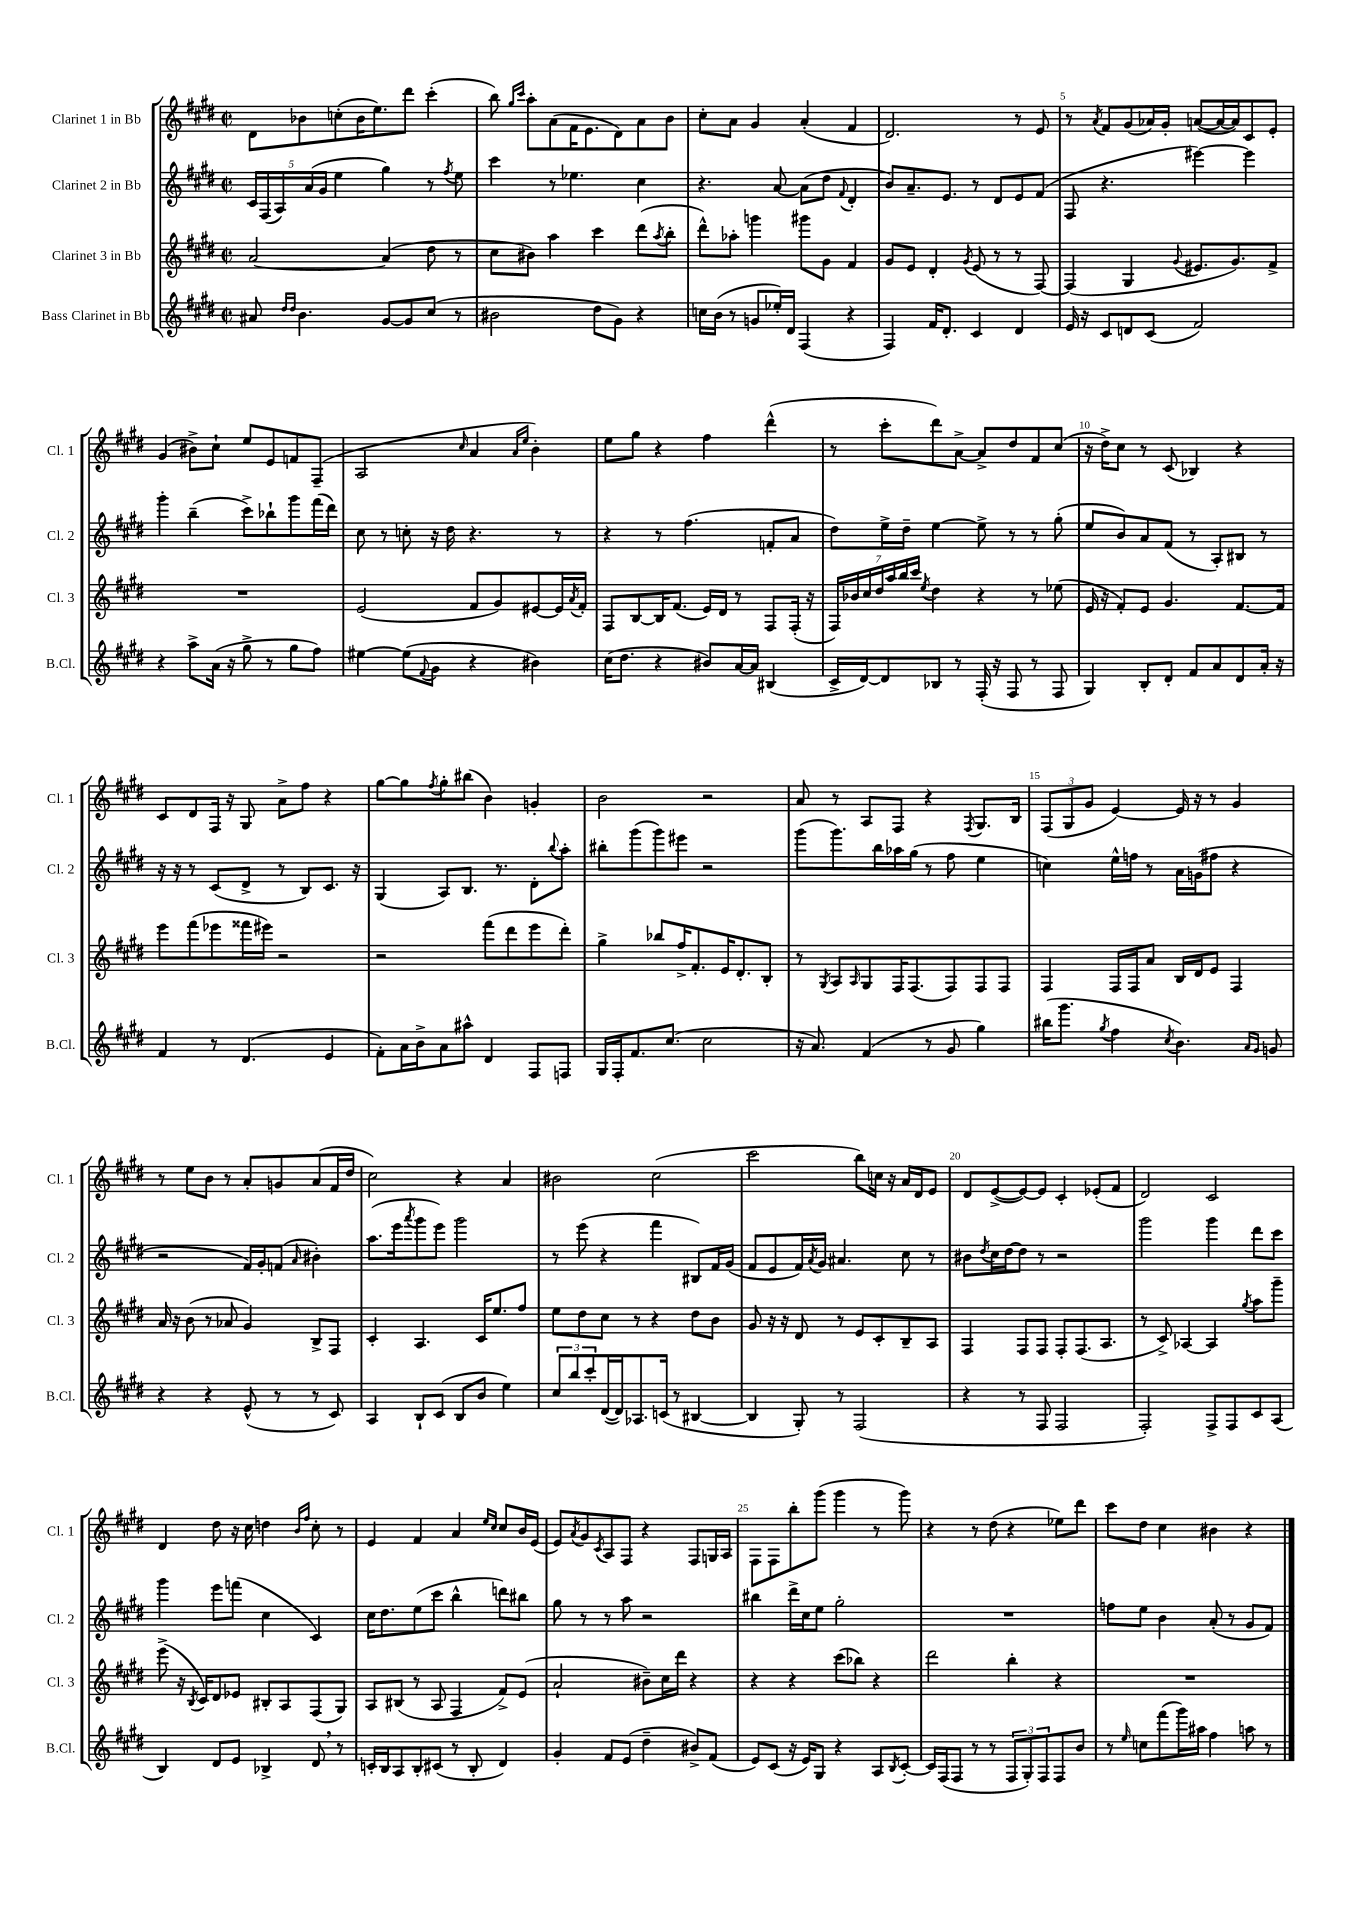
<<
\new StaffGroup <<
\new Staff = "s0" \with { instrumentName = "Clarinet 1 in Bb" shortInstrumentName = "Cl. 1" } {
    \clef treble \key e \major \defaultTimeSignature \time 2/2
    dis'8 bes'8 c''8-.( bes'16 e''8.) dis'''8 cis'''4-.( |
    b''8) \grace { gis''16 cis'''16 } a''8-. a'8( fis'16 e'8. dis'8) a'8 b'8 |
    cis''8-. a'8 gis'4 a'4-.( fis'4 |
    dis'2.) r8 e'8 |
    r8 \acciaccatura { a'8 } fis'8 gis'8( aes'16) gis'16-. a'8~( a'16~ a'16) cis'8 e'8-. |
    gis'4( bis'8->) cis''8-! e''8 e'8 f'8 fis8--( |
    a2 \grace { cis''16 } a'4 \grace { a'16 e''16 } b'4-.) |
    e''8 gis''8 r4 fis''4 dis'''4-^( |
    r8 cis'''8-. dis'''8) a'8~-> a'8-> dis''8 fis'8 cis''8( |
    r16 dis''16->) cis''8 r8 cis'8( bes4) r4 |
    cis'8 dis'8 fis16 r16 gis8 a'8-> fis''8 r4 |
    gis''8~ gis''8 \acciaccatura { fis''8 } gis''8-. bis''8( b'4) g'4-. |
    b'2 r2 |
    a'8 r8 a8 fis8 r4 \acciaccatura { fis8 } gis8. b16 |
    \tuplet 3/2 { fis8( gis8 gis'8 } e'4~) e'16 r16 r8 gis'4 |
    r8 e''8 b'8 r8 a'8-. g'8 a'8( fis'16 dis''16 |
    cis''2) r4 a'4 |
    bis'2 cis''2( |
    cis'''2 b''8) c''16 r16 a'16 dis'16 e'8 |
    dis'8 e'8~->( e'8~) e'8 cis'4-. ees'8-.( fis'8 |
    dis'2) cis'2 |
    dis'4 dis''8 r16 cis''16 d''4 \grace { b'16 fis''16 } cis''8-. r8 |
    e'4 fis'4 a'4 \grace { e''16 cis''16 } cis''8 b'16 e'16( |
    e'8) \acciaccatura { a'8 } gis'8 \acciaccatura { cis'8 } a8 fis8 r4 fis8 g16 a16 |
    fis8 fis8 b''8-. gis'''8( gis'''4 r8 gis'''8) |
    r4 r8 dis''8( r4 ees''8) dis'''8 |
    cis'''8 dis''8 cis''4 bis'4 r4 \bar "|." |
}
\new Staff = "s1" \with { instrumentName = "Clarinet 2 in Bb" shortInstrumentName = "Cl. 2" } {
    \clef treble \key e \major \defaultTimeSignature \time 2/2
    \tuplet 5/4 { cis'16 fis16( a16) a'16( gis'16 } e''4 gis''4) r8 \acciaccatura { fis''8 } e''8 |
    cis'''4 r8 ees''4. cis''4 |
    r4. a'8~ a'8( dis''8 \appoggiatura { fis'8 } dis'4-. |
    b'8) a'8.-- e'8. r8 dis'8 e'8 fis'8( |
    fis8 r4. eis'''4~) eis'''4 |
    gis'''4-. b''4--( cis'''8->) bes''8-! gis'''8 fis'''16( dis'''16) |
    cis''8 r8 c''8-. r16 dis''16 r4. r8 |
    r4 r8 fis''4.( f'8-. a'8 |
    dis''8) e''16-> dis''16-- e''4~ e''8-> r8 r8 gis''8-.( |
    e''8 b'8) a'8 fis'8( r8 a8-.) bis8 r8 |
    r16 r16 r8 cis'8( dis'8-> r8 b8) cis'8. r16 |
    gis4( a8) b8. r8. dis'8-. \appoggiatura { b''8 } a''8-. |
    bis''8-. gis'''8( gis'''8) eis'''8 r2 |
    gis'''8( gis'''8.) b''16 aes''16 gis''16( r8 fis''8 e''4 |
    c''4) e''16-^ f''16 r8 a'16 g'16( fis''8 r4 |
    r2 fis'16) gis'16-. f'8( \grace { a'16 } bis'4-.) |
    a''8.( e'''16 \acciaccatura { a'''8 } gis'''8 e'''8) gis'''2 |
    r8 e'''8( r4 fis'''4 bis8) fis'16 gis'16( |
    fis'8 e'8 fis'16) \acciaccatura { a'8 } gis'16 ais'4. cis''8 r8 |
    bis'8 \acciaccatura { dis''8 } cis''16 dis''16~ dis''8 r8 r2 |
    gis'''2 gis'''4 dis'''8 cis'''8 |
    gis'''4 e'''8 f'''8( cis''4 cis'4) |
    cis''16 dis''8. e''8( cis'''8 b''4-^ d'''8) bis''8 |
    gis''8 r8 r8 a''8 r2 |
    bis''4 dis'''16-> cis''16 e''8 gis''2-. |
    R1 |
    f''8 e''8 b'4 a'8-.( r8 gis'8 fis'8) \bar "|." |
}
\new Staff = "s2" \with { instrumentName = "Clarinet 3 in Bb" shortInstrumentName = "Cl. 3" } {
    \clef treble \key e \major \defaultTimeSignature \time 2/2
    a'2~ a'4( dis''8 r8 |
    cis''8 bis'8) a''4 cis'''4 dis'''8( \acciaccatura { a''8 } b''8-. |
    dis'''8-^) aes''8-. g'''4 gis'''8 gis'8 fis'4 |
    gis'8 e'8 dis'4-. \acciaccatura { gis'8 } e'8( r8 r8 fis8~) |
    fis4( gis4 \appoggiatura { gis'8 } eis'8. gis'8.) fis'8-> |
    R1 |
    e'2( fis'8 gis'8) eis'8~ eis'16 \acciaccatura { a'8 } fis'16-. |
    fis8 b8~ b16 fis'8.( e'16) dis'16 r8 fis8 fis16-.( r16 |
    \tuplet 7/4 { fis16) bes'16 cis''16 dis''16 a''16 b''16 cis'''16 } \acciaccatura { e''8 } dis''4 r4 r8 ees''8( |
    e'16 r16 fis'8-.) e'8 gis'4. fis'8.~ fis'16 |
    e'''8 fis'''8( ees'''8 fisis'''16 eis'''16) r2 |
    r2 fis'''8( dis'''8 e'''8 dis'''8-.) |
    gis''4-> bes''8 fis''16-> fis'8.-. e'16 dis'8.-. b8-. |
    r8 \acciaccatura { gis8 } a8 \grace { a16 } gis8 fis16 fis8.( fis8) fis8 fis8 |
    fis4 fis16 fis16 a'8 b16 dis'16 e'8 fis4 |
    a'16 r16 b'8( r8 aes'8 gis'4) b8-> fis8 |
    cis'4-. a4. cis'16 e''8. fis''8 |
    e''8 dis''8 cis''8 r8 r4 dis''8 b'8 |
    gis'8 r16 r16 dis'8 r8 e'8 cis'8-. b8-- a8 |
    fis4 fis8 fis8 fis8-. fis8.( a8. |
    r8 cis'8->) aes4~ aes4 \acciaccatura { gis''8 } a''8 gis'''8-- |
    e'''8->( r16 \acciaccatura { b8 } cis'16) dis'8 ees'8 bis8-. a8 fis8( gis8) |
    a8 bis8( r8 a8 fis4 fis'8->) e'8( |
    a'2-! bis'8--) cis''16 dis'''16 r4 |
    r4 r4 cis'''8( bes''8) r4 |
    dis'''2 b''4-. r4 |
    R1 \bar "|." |
}
\new Staff = "s3" \with { instrumentName = "Bass Clarinet in Bb" shortInstrumentName = "B.Cl." } {
    \clef treble \key e \major \defaultTimeSignature \time 2/2
    ais'8 \grace { dis''16 dis''16 } b'4. gis'8~ gis'8 cis''8( r8 |
    bis'2 dis''8 gis'8) r4 |
    c''16 b'16( r8 g'8 ees''16-.) dis'16 fis4( r4 |
    fis4) fis'16 dis'8.-. cis'4 dis'4 |
    e'16 r16 cis'8 d'8 cis'8( fis'2) |
    r4 a''8-> a'16( r16 gis''8-> r8 gis''8 fis''8) |
    eis''4~ eis''8( \appoggiatura { fis'8 } gis'8 r4 bis'4) |
    cis''16( dis''8. r4 bis'8) a'16~ a'16 bis4( |
    cis'16-> dis'16~) dis'8 bes8 r8 fis16-.( r16 fis8 r8 fis8 |
    gis4) b8-. dis'8-. fis'8 a'8 dis'8 a'16-. r16 |
    fis'4 r8 dis'4.( e'4 |
    fis'8-.) a'16 b'16-> a'8 ais''8-^ dis'4 fis8 f8 |
    gis16 fis16-. fis'8. cis''8.( cis''2 |
    r16 a'8.) fis'4( r8 gis'8 gis''4) |
    bis''16( gis'''8. \acciaccatura { gis''8 } fis''4 \acciaccatura { cis''8 } b'4.) \grace { a'16 gis'16 } g'8 |
    r4 r4 e'8-^( r8 r8 cis'8) |
    a4 b8-! cis'8( b8 b'8 e''4) |
    \tuplet 3/2 { cis''8 b''8 cis'''8-. } dis'16~( dis'16) aes8. c'16( r8 bis4~ |
    bis4 gis8-.) r8 fis2( |
    r4 r8 fis8 fis2 |
    fis2-.) fis8-> fis8 cis'8 a8( |
    b4) dis'8 e'8 bes4-> dis'8 \breathe r8 |
    c'16-. b16 a8 b8-. cis'8( r8 b8-. dis'4) |
    gis'4-. fis'8 e'8( dis''4-- bis'8->) fis'8( |
    e'8) cis'8( r16 e'16) gis8 r4 a8 \acciaccatura { b8 } cis'8~-. |
    cis'16 fis16( fis8 r8 r8 \tuplet 3/2 { fis8 gis8-.) fis8 } fis8 b'8 |
    r8 \grace { e''16 } c''8 fis'''8( gis'''16) ais''16 fis''4 a''8 r8 \bar "|." |
}
>>
>>
\layout { \context { \Score \override BarNumber.break-visibility = ##(#f #t #t) barNumberVisibility = #(every-nth-bar-number-visible 5) } }
